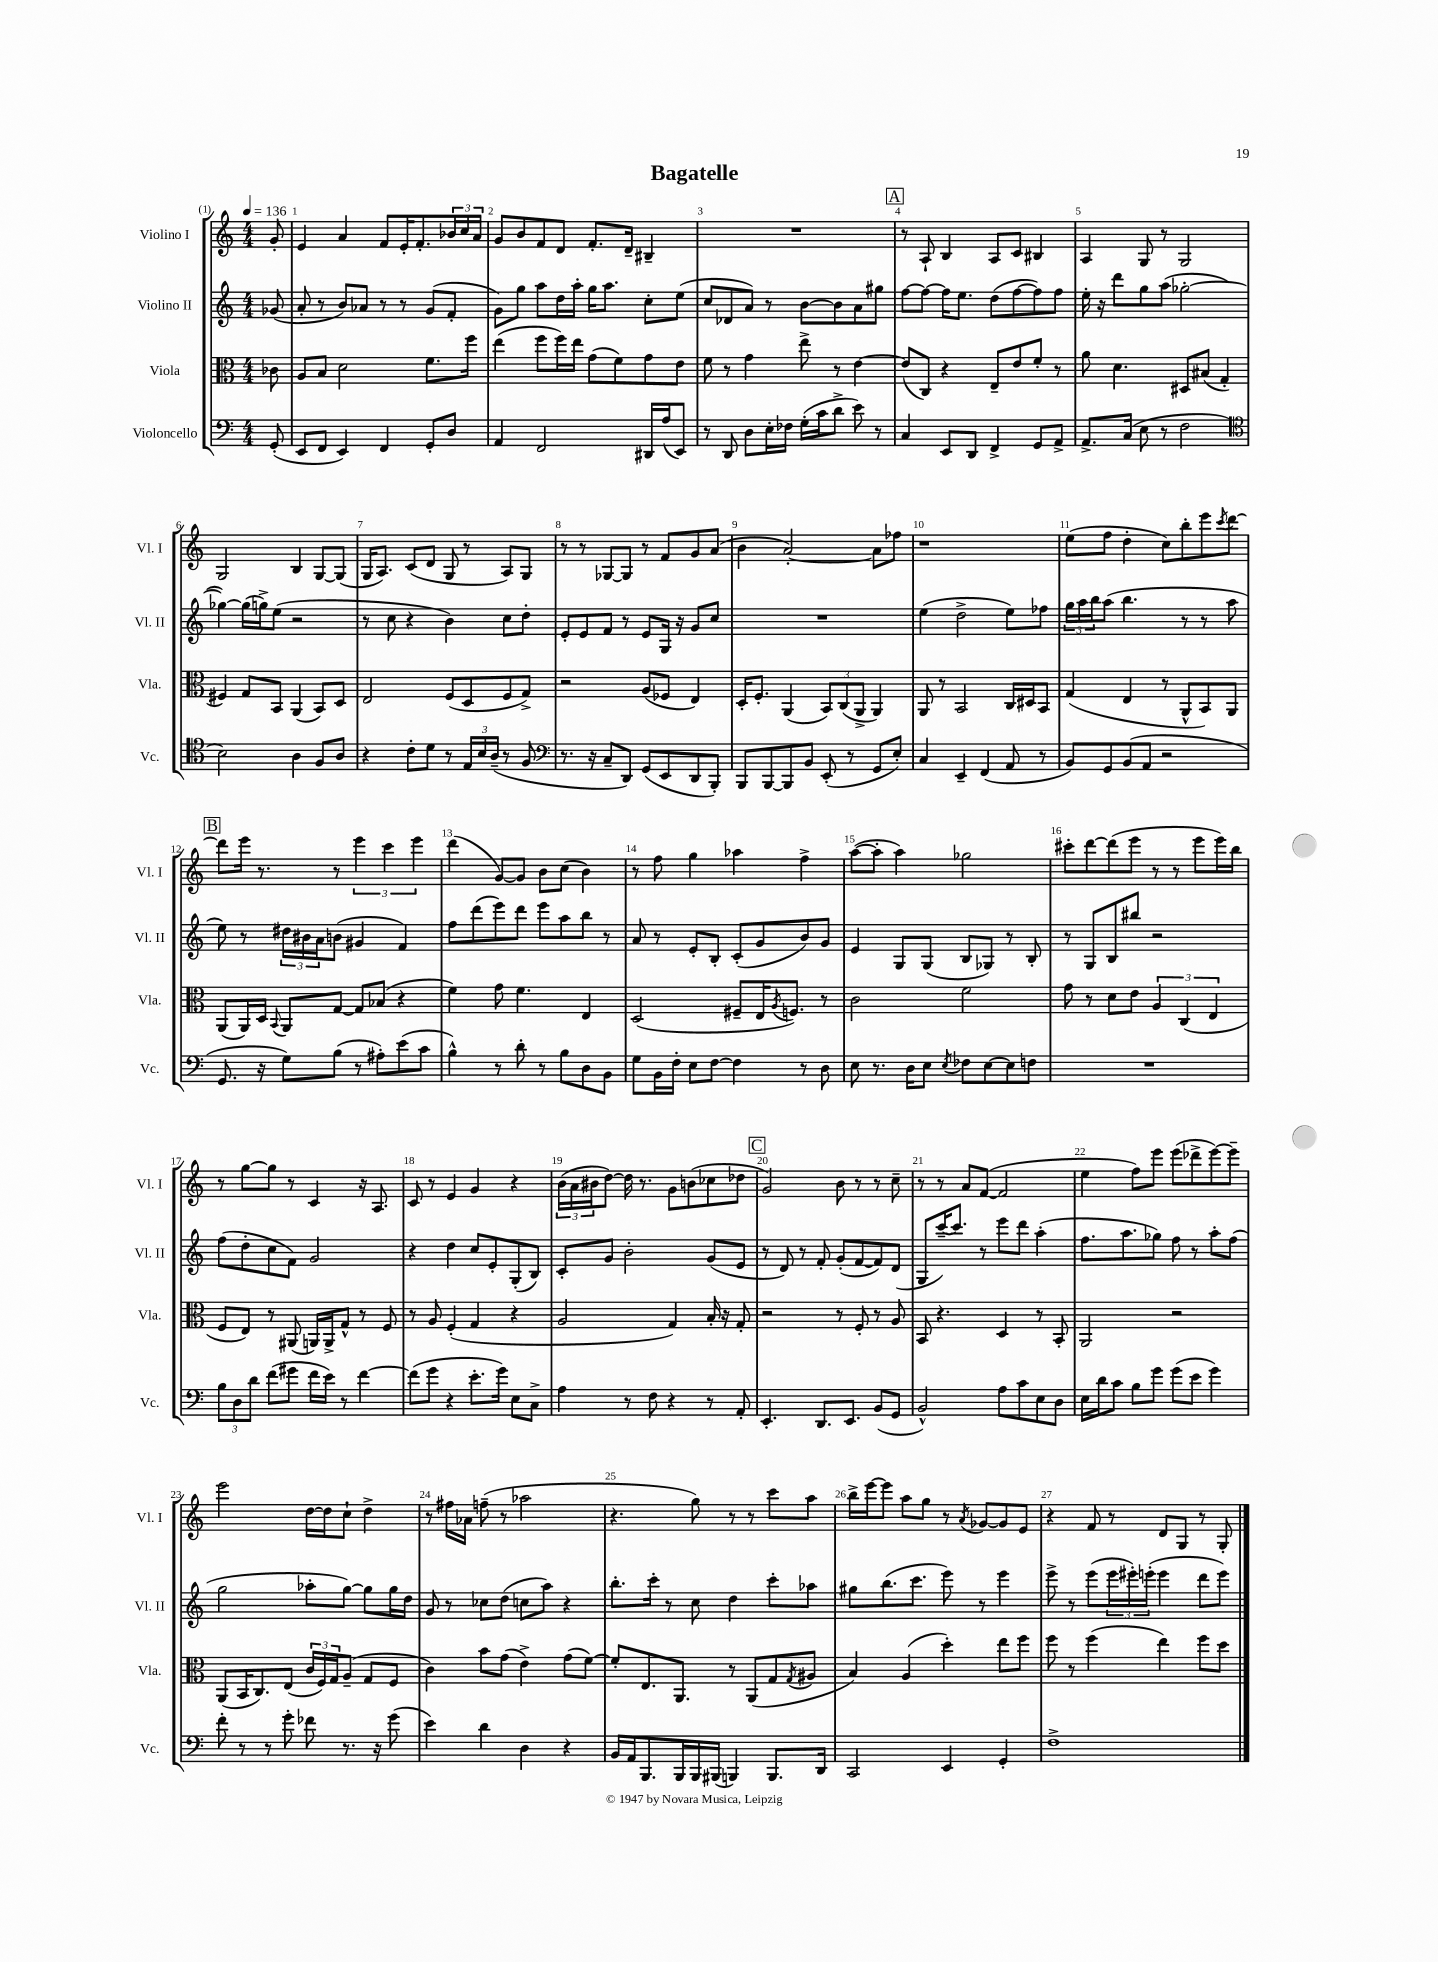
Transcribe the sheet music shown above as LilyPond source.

\header { title = "Bagatelle" }
<<
\new StaffGroup <<
\new Staff = "s0" \with { instrumentName = "Violino I" shortInstrumentName = "Vl. I" } {
    \clef treble \key c \major \numericTimeSignature \time 4/4 \partial 8 \tempo 4 = 136
    g'8-. |
    e'4 a'4 f'8 e'16-. f'8.-. \tuplet 3/2 { bes'16 c''16 a'16 } |
    g'8 b'8 f'8 d'8 f'8.-. d'16-- bis4-- |
    R1 |
    \mark \markup { \box "A" } r8 a8-! b4 a8 c'8 bis4 |
    a4 g8 r8 g2 |
    g2 b4 g8~ g8( |
    g16 a8.) c'8( d'8 g8 r8 a8) g8 |
    r8 r8 ges8~ ges8 r8 f'8 g'8 a'8( |
    b'4 a'2~-.) a'8 fes''8 |
    r1 |
    e''8( f''8 d''4-. c''8) b''8-. e'''8 \acciaccatura { c'''8 } d'''8~ |
    \mark \markup { \box "B" } d'''8 e'''16 r8. r8 \tuplet 3/2 { e'''4 c'''4 e'''4 } |
    d'''4( g'8~) g'8 b'8 c''8( b'4) |
    r8 f''8 g''4 aes''4 f''4-> |
    a''8~( a''8-. a''4) ges''2 |
    cis'''8-. d'''8~ d'''8( e'''8 r8 r8 e'''8 e'''16) b''16 |
    r8 g''8~ g''8 r8 c'4 r16 a8. |
    c'8 r8 e'4 g'4 r4 |
    \tuplet 3/2 { b'16( a'16 bis'16 } d''8~) d''16 r8. g'8 b'8( ces''8 des''8 |
    \mark \markup { \box "C" } g'2) b'8 r8 r8 c''8-- |
    r8 r8 a'8 f'8~( f'2 |
    e''4 f''8) e'''8 e'''8( des'''8-> e'''8~) e'''8-- |
    e'''2 d''16~ d''16 c''8-! d''4-> |
    r8 fis''16 aes'16 f''8--( r8 aes''2 |
    r4. g''8) r8 r8 c'''8 a''8 |
    b''16-> e'''16~ e'''8 a''8 g''8 r8 \acciaccatura { a'8 } ges'8~ ges'8 e'8 |
    r4 f'8 r8 d'8 g8 r8 g8-. \bar "|." |
}
\new Staff = "s1" \with { instrumentName = "Violino II" shortInstrumentName = "Vl. II" } {
    \clef treble \key c \major \numericTimeSignature \time 4/4 \partial 8
    ges'8( |
    a'8-. r8 b'8) aes'8 r8 r8 g'8( f'8-. |
    g'8) g''8 a''8 d''16 a''16-. g''16 a''8. c''8-. e''8( |
    c''8 des'8 a'8) r8 b'8~ b'8 a'8 gis''8 |
    \mark \markup { \box "A" } f''8~ f''8~ f''16 e''8. d''8( f''8~ f''8) f''8 |
    e''16-. r16 d'''8 g''8 a''8( ges''2~-. |
    ges''4~) ges''16( g''16->) e''8( r2 |
    r8 c''8 r4 b'4) c''8 d''8-. |
    e'8-. e'8 f'8 r8 e'8 g16 r16 g'8 c''8 |
    R1 |
    e''4( d''2-> e''8) fes''8 |
    \tuplet 3/2 { g''16 a''16 b''16 } a''8( b''4. r8 r8 a''8 |
    \mark \markup { \box "B" } e''8) r8 \tuplet 3/2 { dis''16 bis'16 a'16 } b'8( gis'4 f'4) |
    f''8 d'''8( e'''8) d'''8 e'''8 a''8 b''8 r8 |
    a'8 r8 e'8-. b8-. c'8-.( g'8 b'8) g'8 |
    e'4 g8 g8( b8 ges8) r8 b8-. |
    r8 g8 b8 bis''8 r2 |
    f''8( d''8-. c''8 f'8) g'2 |
    r4 d''4 c''8 e'8-. g8-.( b8) |
    c'8-. g'8 b'2-. g'8( e'8 |
    \mark \markup { \box "C" } r8 d'8) r8 f'8-. g'8-.( f'8~ f'8) d'8( |
    g8 c'''16~--) c'''8. r8 e'''8 d'''8 a''4-.( |
    f''8. a''8. ges''8) f''8 r8 a''8-. f''8( |
    g''2 aes''8-. g''8~) g''8 g''16 d''16 |
    g'8 r8 ces''8 d''8( c''8 a''8) r4 |
    b''8.-. c'''16-. r8 c''8 d''4 c'''8-. aes''8 |
    gis''8 b''8.( c'''8. e'''8) r8 e'''4 |
    e'''8-> r8 e'''8( \tuplet 3/2 { e'''16 eis'''16-.) e'''16-.( } e'''4 d'''8 e'''8) \bar "|." |
}
\new Staff = "s2" \with { instrumentName = "Viola" shortInstrumentName = "Vla." } {
    \clef alto \key c \major \numericTimeSignature \time 4/4 \partial 8
    ces'8 |
    a8 b8 d'2 f'8. f''16 |
    e''4( f''8 f''16) e''16 g'8( f'8) g'8 e'8 |
    f'8 r8 g'4 e''8-> r8 e'4~ |
    \mark \markup { \box "A" } e'8( c8) r4 e8-- e'8 f'8-. r8 |
    a'8 d'4. dis8 bis8( g4-. |
    fis4) g8 b,8 a,4( b,8) d8 |
    e2 f8( d8 f8 g8->) |
    r2 a8( fes8 e4) |
    d16-. f8.-. a,4( \tuplet 3/2 { b,8) c8( a,8-> } a,4) |
    a,8 r8 b,2 c16 dis16 b,8 |
    g4( e4 r8 a,8-^ b,8) a,8 |
    \mark \markup { \box "B" } a,8( a,16) d16 \appoggiatura { b,8 } a,8 g8~ g8 bes8( r4 |
    f'4) g'8 f'4. e4 |
    d2( fis8-- e16 \acciaccatura { a8 } f8.) r8 |
    c'2 f'2 |
    g'8 r8 d'8 e'8 \tuplet 3/2 { a4 c4( e4 } |
    f8 e8) r8 ais,8( a,16) a,16-> g8-^ r8 f8 |
    r8 a8 f4-.( g4 r4 |
    a2 g4) b16-. r16 g8-. |
    \mark \markup { \box "C" } r2 r8 f8-. r8 a8 |
    b,8 r4. d4 r8 b,8-. |
    a,2 r2 |
    a,8( b,16 c8.) e8( \tuplet 3/2 { c'16 f16) g16 } a8--( g8 f8 |
    c'4) b'8 g'8( e'4->) g'8( f'8~) |
    f'8-. e8. a,8. r8 a,8( g8 \acciaccatura { g8 } ais8 |
    b4) a4( d''4-.) e''8 f''8 |
    f''8 r8 f''4( e''4) f''8 d''8 \bar "|." |
}
\new Staff = "s3" \with { instrumentName = "Violoncello" shortInstrumentName = "Vc." } {
    \clef bass \key c \major \numericTimeSignature \time 4/4 \partial 8
    g,8-.( |
    e,8 f,8 e,4) f,4 g,8-. d8 |
    a,4 f,2 dis,16 a16( e,8) |
    r8 d,8 d8 e16-. fes16 g16-.( c'16 d'8-> e'8) r8 |
    \mark \markup { \box "A" } c4 e,8 d,8 f,4-> g,8 a,8-> |
    a,8.-> c16( e8 r8 f2 |
    \clef tenor b2) a4 f8 a8 |
    r4 c'8-. d'8 r8 \tuplet 3/2 { e16 b16 a16--( } r8 f8 |
    \clef bass r8. r16 c8-- d,8) g,8( e,8 d,8 b,,8-.) |
    b,,8 b,,8~ b,,8 b,8 e,8-.( r8 g,8 e8-.) |
    c4 e,4-- f,4( a,8 r8 |
    b,8) g,8 b,8( a,8 r2 |
    \mark \markup { \box "B" } g,8. r16 g8) b8( r8 ais8-.) e'8( c'8 |
    b4-^) r8 d'8-. r8 b8 d8 b,8 |
    g8 b,16 f16-. e8 f8~ f4 r8 d8 |
    e8 r8. d16 e8 \acciaccatura { e8 } fes8 e8~ e8 f8 |
    R1 |
    \tuplet 3/2 { b8 d8 d'8 } f'8( gis'8 f'16 e'16) r8 f'4~ |
    f'8( g'8 r4 e'8.-. g'16) e8 c8-> |
    a4 r8 f8 r4 r8 a,8-. |
    \mark \markup { \box "C" } e,4.-. d,8. e,8. b,8( g,8 |
    b,2-^) a8 c'8 e8 d8 |
    e16 d'16 c'8 b8 g'8 g'8( e'8 g'4) |
    f'8-. r8 r8 g'8-. fes'8 r8. r16 g'8( |
    e'4) d'4 d4 r4 |
    b,16 a,16 b,,8. b,,16 b,,16 bis,,16( b,,4) b,,8. d,16 |
    c,2 e,4 g,4-. |
    f1-> \bar "|." |
}
>>
>>
\layout { \context { \Score \override BarNumber.break-visibility = ##(#f #t #t) barNumberVisibility = #all-bar-numbers-visible } }
